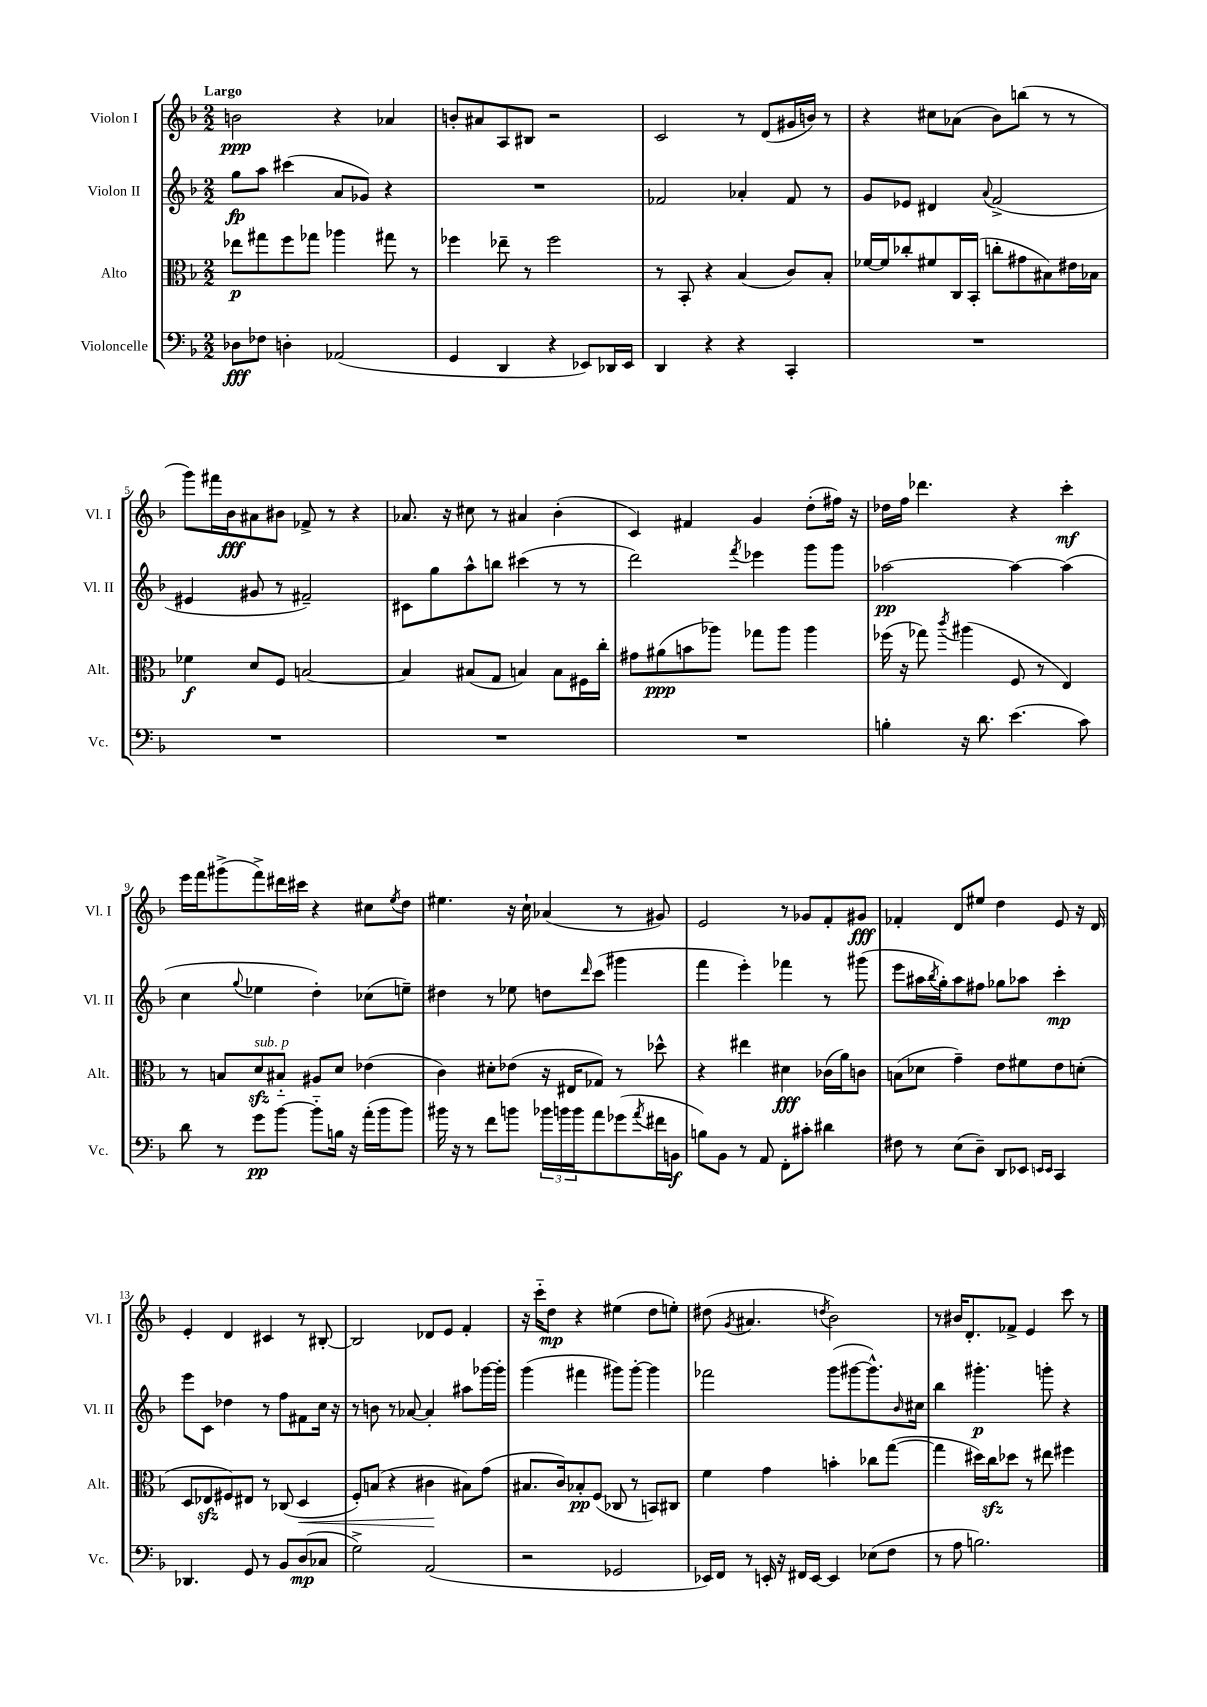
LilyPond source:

<<
\new StaffGroup <<
\new Staff = "s0" \with { instrumentName = "Violon I" shortInstrumentName = "Vl. I" } {
    \clef treble \key f \major \numericTimeSignature \time 2/2 \tempo "Largo"
    b'2\ppp r4 aes'4 |
    b'8-. ais'8 a8 bis8 r2 |
    c'2 r8 d'8( gis'16 b'16) r8 |
    r4 cis''8 aes'8( bes'8) b''8( r8 r8 |
    g'''8) fis'''16 bes'16\fff ais'8 bis'8 fes'8-> r8 r4 |
    aes'8. r16 cis''8 r8 ais'4 bes'4-.( |
    c'4) fis'4 g'4 d''8-.( fis''16) r16 |
    des''16 f''16 des'''4. r4 c'''4-.\mf |
    e'''16 f'''16 gis'''8->( f'''8->) dis'''16 cis'''16 r4 cis''8 \acciaccatura { e''8 } d''8 |
    eis''4. r16 c''16-! aes'4( r8 gis'8) |
    e'2 r8 ges'8 f'8-. gis'8\fff |
    fes'4-. d'8 eis''8 d''4 e'8 r16 d'16 |
    e'4-. d'4 cis'4 r8 bis8~-. |
    bis2 des'8 e'8 f'4-. |
    r16 c'''16-_ d''8\mp r4 eis''4( d''8 e''8-.) |
    dis''8( \acciaccatura { g'8 } ais'4. \acciaccatura { d''8 } bes'2) |
    r8 bis'16 d'8.-. fes'8-> e'4 c'''8 r8 \bar "|." |
}
\new Staff = "s1" \with { instrumentName = "Violon II" shortInstrumentName = "Vl. II" } {
    \clef treble \key f \major \numericTimeSignature \time 2/2
    g''8\fp a''8 cis'''4( a'8 ges'8) r4 |
    R1 |
    fes'2 aes'4-. fes'8 r8 |
    g'8 ees'8 dis'4 \appoggiatura { a'8 } f'2->( |
    eis'4 gis'8 r8 fis'2--) |
    cis'8 g''8 a''8-^ b''8 cis'''4( r8 r8 |
    d'''2) \acciaccatura { f'''8 } ees'''4 g'''8 g'''8 |
    aes''2~\pp aes''4~ aes''4( |
    c''4 \appoggiatura { g''8 } ees''4 d''4-.) ces''8( e''8--) |
    dis''4 r8 ees''8 d''8 \grace { d'''16 } c'''8( gis'''4 |
    f'''4 e'''4-.) fes'''4 r8 gis'''8( |
    e'''8 ais''16 \acciaccatura { bes''8 } g''16-.) ais''8 fis''8 ges''8 aes''8 c'''4-.\mp |
    e'''8 c'8 des''4 r8 f''8 fis'8 c''16 r16 |
    r8 b'8 r8 aes'8~ aes'4-. ais''8 ges'''16~ ges'''16-. |
    g'''4( fis'''4 gis'''8) gis'''8~-. gis'''4 |
    fes'''2 g'''8( gis'''8~ gis'''8.-^) \grace { bes'16 } cis''16 |
    bes''4 gis'''4.-.\p g'''8-. r4 \bar "|." |
}
\new Staff = "s2" \with { instrumentName = "Alto" shortInstrumentName = "Alt." } {
    \clef alto \key f \major \numericTimeSignature \time 2/2
    ees''8\p gis''8 f''8 ges''8 aes''4 gis''8 r8 |
    fes''4 ees''8-- r8 fes''2 |
    r8 bes,8-. r4 bes4( c'8) bes8-. |
    fes'16~ fes'16 ces''8-. fis'8 c16 bes,16-.( c''8-. gis'8 bis8) eis'16 bes16 |
    fes'4\f d'8 f8 b2~ |
    b4 bis8( g8 b4) b8 fis16 c''16-. |
    gis'8 ais'8\ppp( b'8 aes''8) ges''8 aes''8 aes''4 |
    fes''16( r16 ges''8) \acciaccatura { c'''8 } ais''4( f8 r8 e4) |
    r8 b8 d'8\sfz^\markup { \italic "sub. p" } bis8-_ ais8 d'8 ees'4( |
    c'4) dis'8-. ees'8( r16 eis16 ges8) r8 des''8-^ |
    r4 eis''4 dis'4\fff ces'16( a'16) c'8 |
    b8( des'8 g'4--) e'8 fis'8 e'8 d'8-.( |
    d8 ees8\sfz fis8) eis8 r8 ces8( d4\< |
    f8-.) b8( r4 cis'4\! bis8) g'8( |
    bis8. c'16) bes8-.\pp f8( ces8 r8 b,8) cis8 |
    f'4 g'4 b'4-. ces''8 g''8~( |
    g''4 dis''16) c''16\sfz des''8 r8 eis''8 fis''4 \bar "|." |
}
\new Staff = "s3" \with { instrumentName = "Violoncelle" shortInstrumentName = "Vc." } {
    \clef bass \key f \major \numericTimeSignature \time 2/2
    des8\fff fes8 d4-. aes,2( |
    g,4 d,4 r4 ees,8) des,16 ees,16 |
    d,4 r4 r4 c,4-. |
    R1 |
    R1 |
    R1 |
    R1 |
    b4-. r16 d'8. e'4.( c'8) |
    d'8 r8 g'8\pp bes'8~ bes'8-_ b16 r16 a'16-.( bes'16 bes'8) |
    bis'16 r16 r8 f'8 b'8 \tuplet 3/2 { bes'16 b'16 b'16 } a'8 ges'8( \acciaccatura { a'8 } fis'16 b,16\f |
    b8) bes,8 r8 a,8 f,8-. cis'8-. dis'4 |
    fis8 r8 e8( d8--) d,8 ees,8 \grace { e,16 e,16 } c,4 |
    des,4. g,8 r8 bes,8 d8\mp( ces8 |
    g2->) a,2( |
    r2 ges,2 |
    ees,16) f,16 r8 e,16-. r16 fis,16 e,16~ e,4 ees8( f8 |
    r8 a8 b2.) \bar "|." |
}
>>
>>
